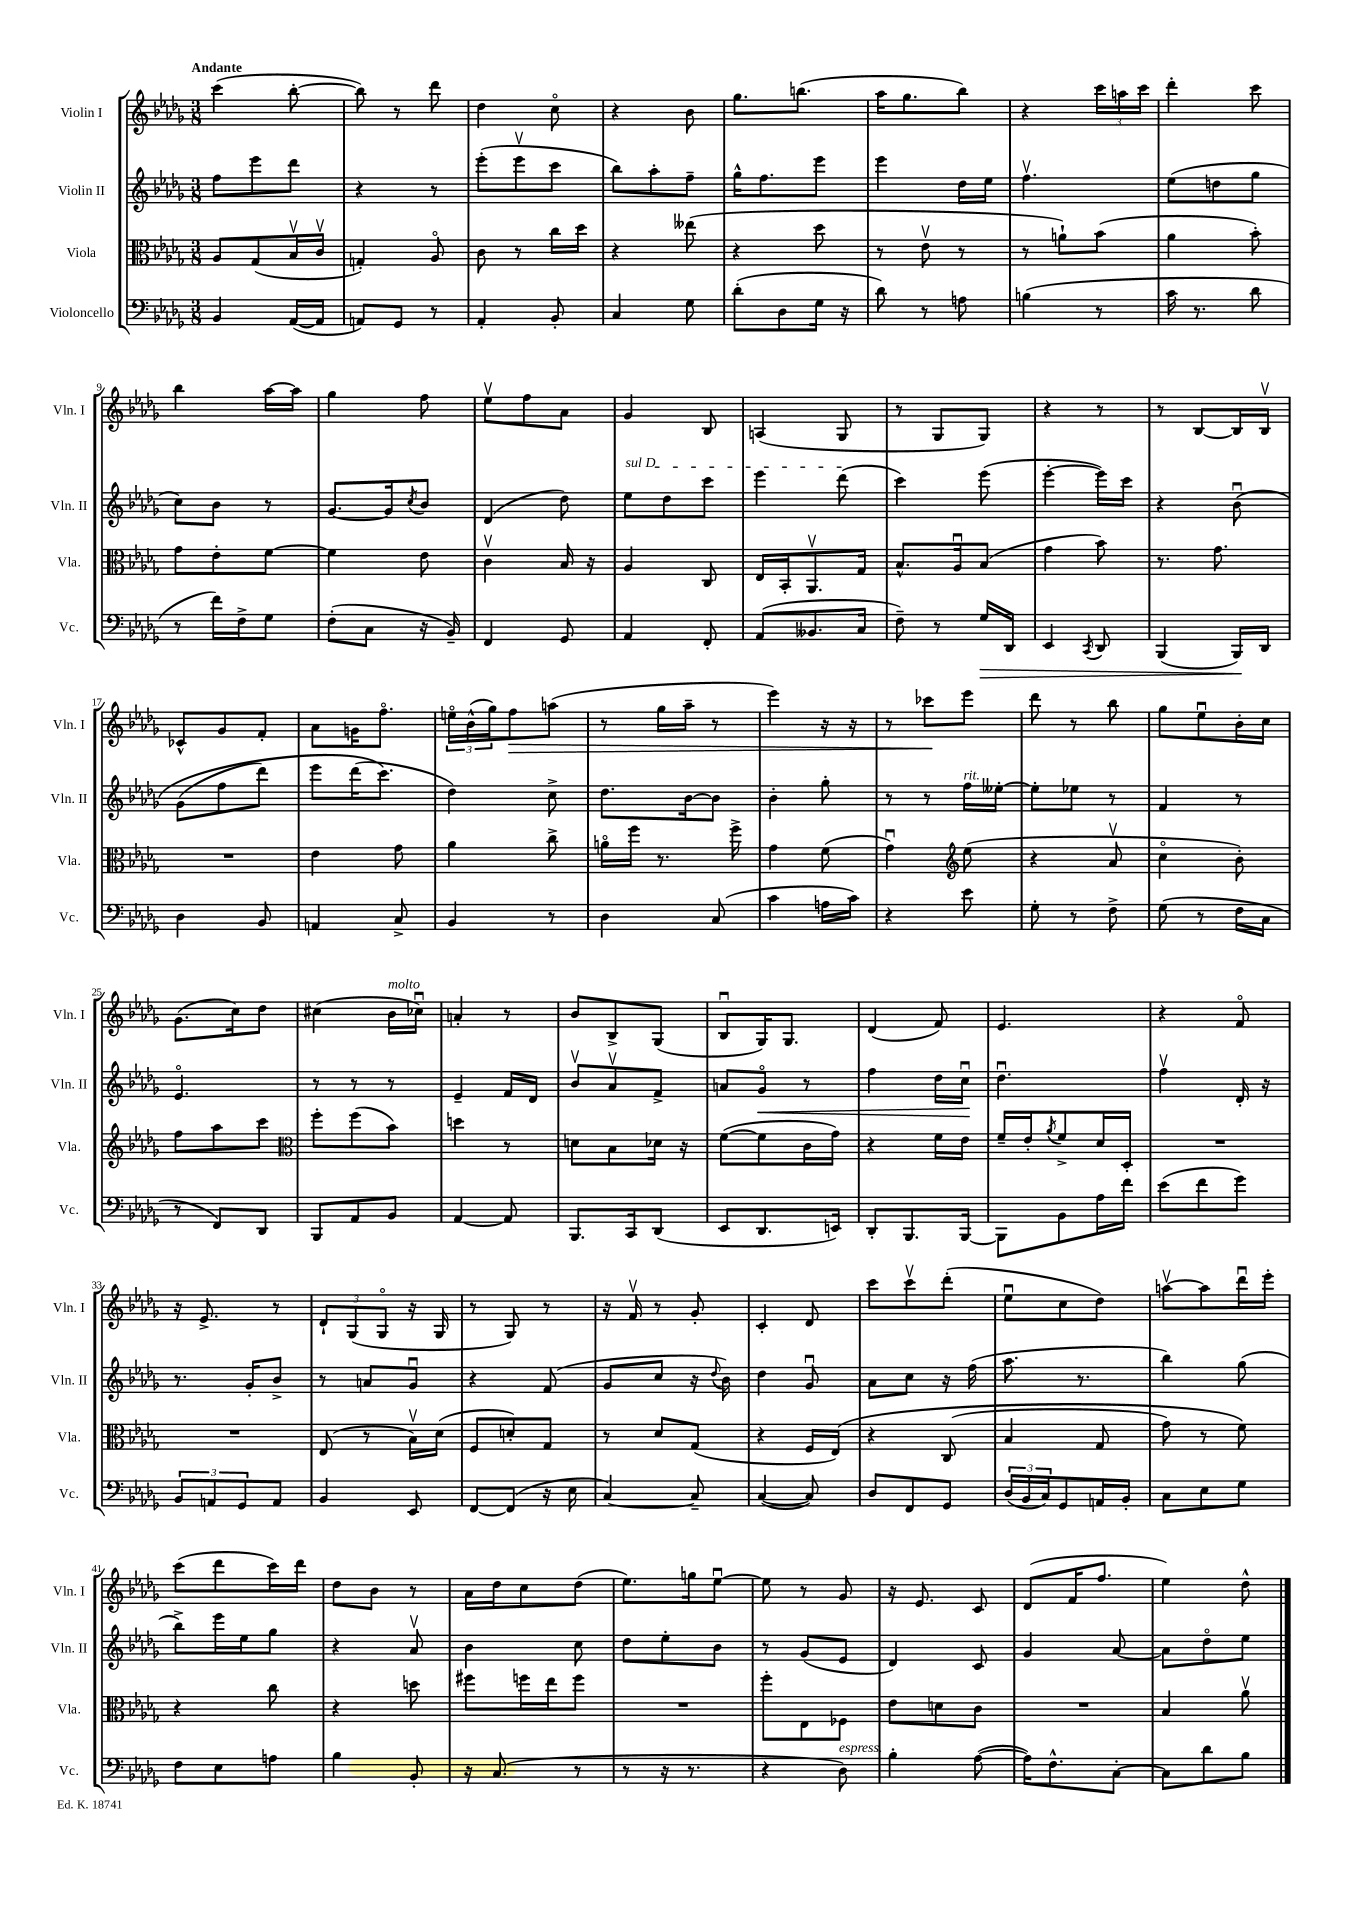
<<
\new StaffGroup <<
\new Staff = "s0" \with { instrumentName = "Violin I" shortInstrumentName = "Vln. I" } {
    \clef treble \key des \major \numericTimeSignature \time 3/8 \tempo "Andante"
    c'''4( bes''8~-. |
    bes''8) r8 des'''8 |
    des''4 c''8\flageolet |
    r4 bes'8 |
    ges''8. b''8.( |
    aes''16 ges''8. bes''8) |
    r4 \tuplet 3/2 { c'''16 a''16 c'''16 } |
    des'''4-. c'''8 |
    bes''4 aes''16~ aes''16 |
    ges''4 f''8 |
    ees''8\upbow f''8 aes'8 |
    ges'4 bes8 |
    a4( ges8 |
    r8 ges8 ges8) |
    r4 r8 |
    r8 bes8~ bes16 bes16\upbow |
    ces'8-^ ges'8 f'8-. |
    aes'8 g'16 f''8.\flageolet |
    \tuplet 3/2 { e''16\flageolet bes'16-^( ges''16) } f''8\> a''8( |
    r8 ges''16 aes''16-- r8 |
    ees'''4) r16 r16 |
    r8 ces'''8\! ees'''8 |
    des'''8 r8 bes''8 |
    ges''8 ees''8\downbow bes'16-. c''16 |
    ges'8.( c''16) des''8 |
    cis''4( bes'16^\markup { \italic "molto" } ces''16\downbow) |
    a'4-. r8 |
    bes'8 bes8-> ges8( |
    bes8\downbow ges16) ges8. |
    des'4( f'8) |
    ees'4. |
    r4 f'8\flageolet |
    r16 ees'8.-> r8 |
    \tuplet 3/2 { des'8-! ges8( ges8\flageolet } r16 ges16 |
    r8 ges8) r8 |
    r16 f'16\upbow r8 ges'8-. |
    c'4-. des'8 |
    c'''8 c'''8\upbow des'''8-.( |
    ees''8\downbow c''8 des''8) |
    a''8~\upbow a''8 des'''16\downbow ees'''16-. |
    c'''8( des'''8 c'''16) des'''16 |
    des''8 bes'8 r8 |
    aes'16 des''16 c''8 des''8( |
    ees''8.) g''16 ees''8~\downbow |
    ees''8 r8 ges'8 |
    r16 ees'8. c'8 |
    des'8( f'16 f''8. |
    ees''4) des''8-^ \bar "|." |
}
\new Staff = "s1" \with { instrumentName = "Violin II" shortInstrumentName = "Vln. II" } {
    \clef treble \key des \major \numericTimeSignature \time 3/8
    f''8 ees'''8 des'''8 |
    r4 r8 |
    ees'''8-.( ees'''8\upbow c'''8 |
    bes''8) aes''8-. f''8-- |
    ges''16-^ f''8. ees'''8 |
    ees'''4 des''16 ees''16 |
    f''4.\upbow |
    ees''8( d''8 ges''8 |
    c''8) bes'8 r8 |
    ges'8.~ ges'16 \acciaccatura { c''8 } bes'8 |
    des'4( des''8) |
    \once \override TextSpanner.bound-details.left.text = \markup { \italic "sul D" } ees''8\startTextSpan des''8 c'''8 |
    ees'''4 des'''8\stopTextSpan( |
    c'''4) ees'''8( |
    ees'''4~-. ees'''16) c'''16 |
    r4 bes'8\downbow\( |
    ges'8( f''8 des'''8) |
    ees'''8 des'''16( c'''8.\) |
    des''4) c''8-> |
    des''8. bes'16~ bes'8 |
    bes'4-. ges''8-. |
    r8 r8 f''16^\markup { \italic "rit." } eeses''16~-. |
    eeses''8-. ees''8 r8 |
    f'4 r8 |
    ees'4.\flageolet |
    r8 r8 r8 |
    ees'4-- f'16 des'16 |
    bes'8\upbow aes'8\upbow f'8-> |
    a'8 ges'8\flageolet\< r8 |
    f''4 des''16 c''16\downbow\! |
    des''4.\downbow |
    f''4\upbow des'16-. r16 |
    r8. ges'16-. bes'8-> |
    r8 a'8 ges'8\downbow |
    r4 f'8( |
    ges'8 c''8 r16 \appoggiatura { des''8 } bes'16) |
    des''4 ges'8\downbow |
    aes'8 c''8 r16 f''16( |
    aes''8. r8. |
    bes''4) ges''8( |
    bes''8->) ees'''16 ees''16 ges''8 |
    r4 aes'8\upbow |
    bes'4 c''8 |
    des''8 ees''8-. bes'8 |
    r8 ges'8( ees'8 |
    des'4) c'8 |
    ges'4 aes'8~ |
    aes'8 des''8\flageolet ees''8 \bar "|." |
}
\new Staff = "s2" \with { instrumentName = "Viola" shortInstrumentName = "Vla." } {
    \clef alto \key des \major \numericTimeSignature \time 3/8
    aes8 ges8( bes16\upbow c'16\upbow |
    g4-.) aes8\flageolet |
    c'8 r8 c''16 des''16 |
    r4 eeses''8( |
    r4 des''8 |
    r8 ees'8\upbow r8 |
    r8 a'8-!) bes'8( |
    aes'4 bes'8-.) |
    ges'8 ees'8-. f'8~ |
    f'4 ees'8 |
    c'4\upbow bes16 r16 |
    aes4 c8 |
    ees16 bes,16-. aes,8.\upbow ges16 |
    bes8.-^ aes16\downbow bes8( |
    ges'4 bes'8) |
    r8. ges'8. |
    R4. |
    ees'4 ges'8 |
    aes'4 c''8-> |
    a'16\flageolet f''16 r8. f''16-> |
    ges'4 f'8( |
    ges'4\downbow) \clef treble ees''8( |
    r4 aes'8\upbow |
    c''4\flageolet bes'8-.) |
    f''8 aes''8 c'''8 |
    \clef alto f''8-. f''8( bes'8) |
    d''4 r8 |
    d'8 bes8 des'16 r16 |
    f'8~( f'8 c'16 ges'16) |
    r4 f'16 ees'16 |
    f'16-- ees'16-. \acciaccatura { aes'8 } f'8-> des'16 des16-. |
    R4. |
    R4. |
    ees8( r8 bes16\upbow) des'16( |
    f8 d'8-.) ges8 |
    r8 des'8 ges8( |
    r4 f16 ees16)\( |
    r4 c8( |
    bes4 ges8 |
    ges'8) r8 f'8\) |
    r4 c''8 |
    r4 d''8 |
    fis''8 f''16 ees''16 f''8 |
    R4. |
    f''8-. ees8 fes8 |
    ees'8 d'8 c'8 |
    R4. |
    bes4 aes'8\upbow \bar "|." |
}
\new Staff = "s3" \with { instrumentName = "Violoncello" shortInstrumentName = "Vc." } {
    \clef bass \key des \major \numericTimeSignature \time 3/8
    bes,4 aes,16~( aes,16 |
    a,8) ges,8 r8 |
    aes,4-. bes,8-. |
    c4 ges8 |
    des'8-.( des8 ges16 r16 |
    des'8) r8 a8 |
    b4( r8 |
    c'16 r8. des'8 |
    r8 f'16) f16-> ges8 |
    f8-.( c8 r16 bes,16--) |
    f,4 ges,8 |
    aes,4 f,8-. |
    aes,8( beses,8. c16 |
    f8--) r8 ges16\> des,16 |
    ees,4 \acciaccatura { c,8 } des,8 |
    bes,,4( bes,,16\!) des,16 |
    des4 bes,8 |
    a,4 c8-> |
    bes,4 r8 |
    des4 c8( |
    c'4 a16 c'16) |
    r4 ees'8 |
    ges8-. r8 f8-> |
    ges8( r8 f16 c16 |
    r8 f,8) des,8 |
    bes,,8 aes,8 bes,8 |
    aes,4~ aes,8 |
    bes,,8. c,16 des,8( |
    ees,8 des,8. e,16) |
    des,8-. bes,,8. bes,,16~ |
    bes,,8 bes,8 aes16 f'16 |
    ees'8( f'8 ges'8) |
    \tuplet 3/2 { bes,8 a,8 ges,8 } a,8 |
    bes,4 ees,8 |
    f,8~ f,8( r16 ees16 |
    c4~) c8-- |
    c4~( c8) |
    des8 f,8 ges,8 |
    \tuplet 3/2 { des16( bes,16 c16) } ges,8 a,16 bes,16-. |
    c8 ees8 ges8 |
    f8 ees8 a8 |
    bes4 bes,8-. |
    r16 c8.( r8 |
    r8 r16 r8. |
    r4 des8^\markup { \italic "espress." }) |
    bes4-. aes8~( |
    aes16) f8.-^ c8~-. |
    c8 des'8 bes8 \bar "|." |
}
>>
>>
